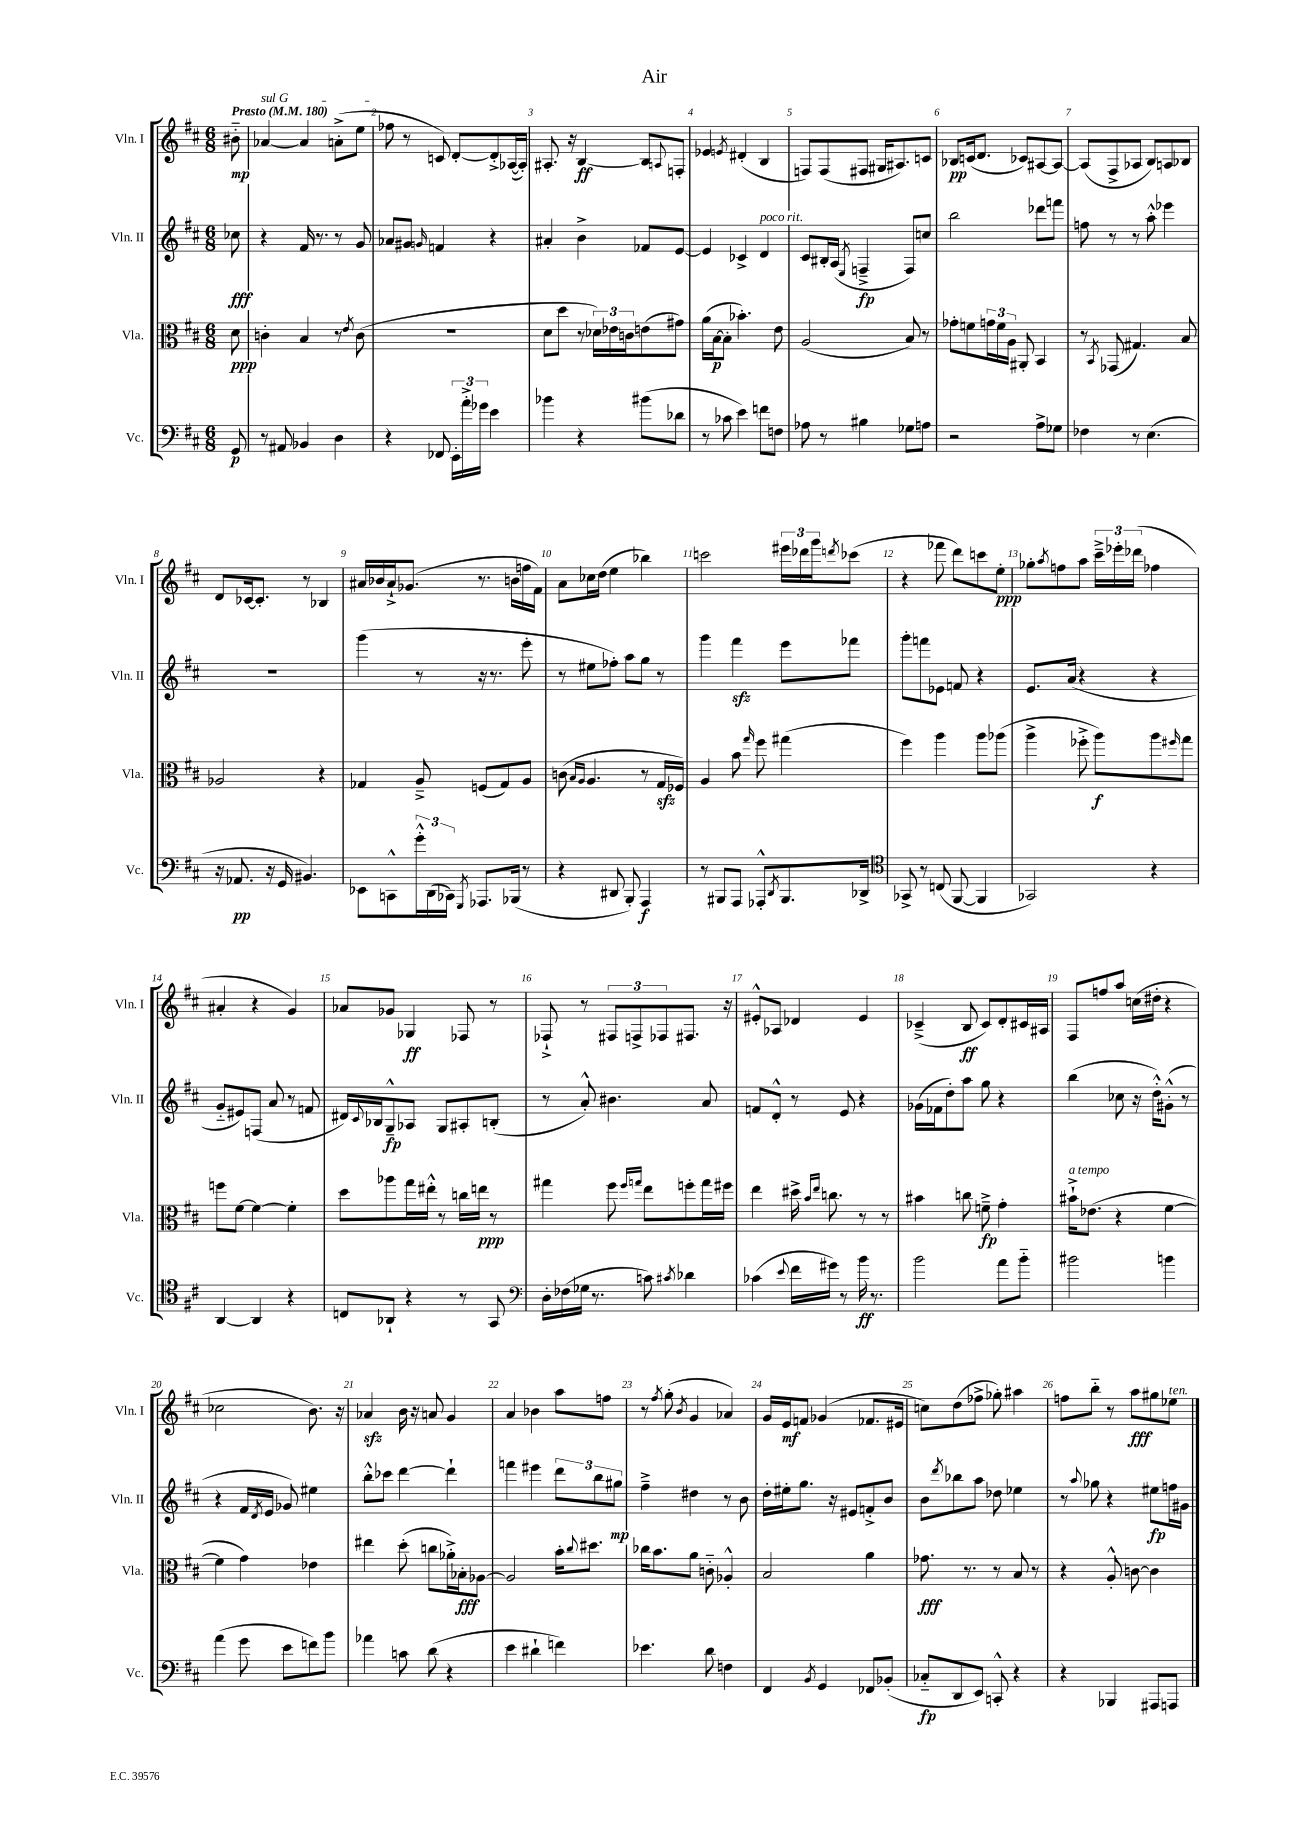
\header { title = "Air" }
<<
\new StaffGroup <<
\new Staff = "s0" \with { instrumentName = "Vln. I" shortInstrumentName = "Vln. I" } {
    \clef treble \key d \major \numericTimeSignature \time 6/8 \partial 8 \tempo "Presto" 4 = 180
    bis'8-_\mp |
    \once \override TextSpanner.bound-details.left.text = \markup { \italic "sul G" } aes'4~\startTextSpan aes'4 a'8-.->( e''8 |
    fes''8\stopTextSpan r8 c'8) d'8~-. d'8-.-> aes16~( aes16-.) |
    ais8.-. r16 b4~\ff b8 \appoggiatura { a8 } f8-. |
    ees'4 \acciaccatura { e'8 } dis'4-.( b4 |
    f8) f8( fis8 gis16 ais8.) c'8 |
    bes8\pp c'16( d'8. ces'8) ais8~ ais8~ |
    ais8( fis8-> aes8 b8) a8 bes8 |
    d'8 ces'16~ ces'8.-. r8 bes4 |
    ais'16 bes'16 ais'16-!-> ges'8.( r8. b'16 f''16 fis'16) |
    a'8 ces''16 d''16( e''4 bes''4) |
    c'''2 \tuplet 3/2 { eis'''16 des'''16 g'''16 } \acciaccatura { d'''8 } ces'''8( |
    r4 fes'''8 d'''8) c'''8 e''8-.\ppp |
    ges''8-. \acciaccatura { a''8 } f''8 a''8 \tuplet 3/2 { cis'''16---> ees'''16-. des'''16( } fes''4 |
    ais'4-. r4 g'4) |
    aes'8 ges'8 ges4\ff fes8 r8 |
    fes8-!-> r8 \tuplet 3/2 { fis8 f8-> fes8 } fis8. r16 |
    eis'8-.-^ aes8 des'4 eis'4 |
    ces'4--->( b8\ff ces'8) d'8-. cis'16 ais16 |
    fis8 f''8 a''8 c''16( dis''16-. r4 |
    ces''2 b'8.) r16 |
    aes'4\sfz b'16 r16 a'8 g'4 |
    a'4 bes'4 a''8 f''8 |
    r8 \acciaccatura { fis''8 } g''8-.( \acciaccatura { b'8 } g'4 aes'4) |
    g'16 e'16\mf f'8 ges'4( fes'8. eis'16 |
    c''8) d''8( fes''8-> ges''8-.) ais''4 |
    f''8 b''8-_ r8 a''8\fff gis''8 ees''8^\markup { \italic "ten." } \bar "|." |
}
\new Staff = "s1" \with { instrumentName = "Vln. II" shortInstrumentName = "Vln. II" } {
    \clef treble \key d \major \numericTimeSignature \time 6/8 \partial 8
    ces''8\fff |
    r4 fis'16 r8. r8 g'8 |
    aes'8 gis'8 \grace { g'16 } f'4 r4 |
    ais'4-. b'4-> fes'8 e'8~ |
    e'4 ces'4-> d'4^\markup { \italic "poco rit." } |
    cis'8 bis16-. a16( \acciaccatura { e8 } f4--->\fp f8) c''8 |
    b''2 des'''8 f'''8 |
    f''8 r8 r8 a''8-.-^ ees'''4 |
    R2. |
    g'''4( r8 r16 r8. e'''8-. |
    r8 eis''8 fes''8-.) a''8 g''8 r8 |
    g'''4 fis'''4\sfz e'''8 fes'''8 |
    g'''8-. f'''8 ees'8 f'8 r4 |
    e'8. a'16( r4 r4 |
    g'8-_ eis'8) f8( a'8 r8 f'8 |
    dis'16) \appoggiatura { cis'8 } bes16 g8---^\fp aes8 g8 ais8-. b8-.( |
    r8 a'8-.-^) bis'4. a'8 |
    f'8 d'8-.-^ r8 e'8 r4 |
    ges'16( fes'16 d''8-.) a''8 g''8 r4 |
    b''4( ces''8 r16 d''16-.-^) gis'8-.-^( r8 |
    r4 fis'16 \acciaccatura { d'8 } e'16 ges'8) eis''4 |
    b''8-.-^ ces'''8 d'''4~ d'''4-! |
    f'''4 eis'''4 \tuplet 3/2 { d'''8 b''8 gis''8\mp } |
    fis''4---> dis''4 r8 b'8 |
    d''16-. eis''16-. g''8. r16 eis'8 f'8-.-> b'8 |
    b'8 \acciaccatura { d'''8 } bes''8 a''8 des''8 ees''4 |
    r8 \appoggiatura { a''8 } ges''8 r4 eis''8\fp f''16 gis'16 \bar "|." |
}
\new Staff = "s2" \with { instrumentName = "Vla." shortInstrumentName = "Vla." } {
    \clef alto \key d \major \numericTimeSignature \time 6/8 \partial 8
    d'8\ppp |
    c'4-. b4 r8 \acciaccatura { e'8 } c'8( |
    R2. |
    d'8 d''8 r8 \tuplet 3/2 { des'16) ees'16 c'16 } e'8( gis'8) |
    a'16( b16~\p b8-. bes'4.-.) e'8 |
    a2( b8) r8 |
    ges'8-. f'8 \tuplet 3/2 { g'16 f'16 a16 } ais,8-. b,4 |
    r8 \acciaccatura { b,8 } ges,8( gis4.) b8 |
    aes2 r4 |
    ges4 a8---> f8( ges8) a8 |
    c'8( \grace { b16 a16 } a4. r8 g16\sfz fes16) |
    a4 b'8 \grace { g''16 } fis''8 gis''4( |
    fis''4) a''4 a''8 aes''8( |
    a''4-> fes''8-.-> a''8\f) a''8 \grace { fis''16 } g''8 |
    f''8 fis'8~ fis'4~ fis'4-. |
    d''8 aes''8 g''16 eis''16-.-^ r8 c''16 e''16\ppp r8 |
    gis''4 fis''8 \grace { fis''16 g''16 } e''8 f''8-. g''16 fis''16 |
    e''4 dis''16-> \grace { b'16 e''16 } c''8. r8 r8 |
    bis'4 c''8 f'8--->\fp g'4-. |
    bis'16-!->^\markup { \italic "a tempo" } ees'8.( r4 fis'4~ |
    fis'4 g'4) ees'4 |
    eis''4 d''8-.( c''8 aes'16-.->) bes16-.\fff aes8~ |
    aes2 b'16-. \appoggiatura { cis''8 } dis''8. |
    ces''16 b'8. a'8 c'8-_ aes4-.-^ |
    b2 a'4 |
    ges'8.\fff r8. r8 b8 r8 |
    r4 a8-.-^ c'8~ c'4 \bar "|." |
}
\new Staff = "s3" \with { instrumentName = "Vc." shortInstrumentName = "Vc." } {
    \clef bass \key d \major \numericTimeSignature \time 6/8 \partial 8
    g,8\p |
    r8 ais,8 bes,4 d4 |
    r4 fes,8 \tuplet 3/2 { e,16-. a'16-.-> ges'16 } e'4 |
    bes'4 r4 bis'8( des'8 |
    r8 ces'8 e'4) f'8 f8 |
    aes8 r8 bis4 ges8 a8 |
    r2 a8-> ges8 |
    fes4 r8 e4.( |
    r16 aes,8.\pp r16 g,16 bis,4.) |
    ees,8 c,8-^ \tuplet 3/2 { g'16-.-^ d,16( ces,16) } \acciaccatura { g,,8 } aes,,8. bes,,16( r8 |
    r4 dis,8 b,,8-.) a,,4\f |
    r8 bis,,8 a,,8 aes,,8-.-^ \acciaccatura { d,8 } bis,,8. des,16-> |
    \clef tenor ges,8-> r8 c8( fis,8~ fis,4 |
    ges,2) r4 |
    a,4~ a,4 r4 |
    c8 aes,8-! r4 r8 g,8 |
    \clef bass d16-. fes16( ges16 r8. c'8) \acciaccatura { cis'8 } des'4 |
    ces'4( \appoggiatura { e'8 } fis'16 gis'16) r8 b'16\ff r8. |
    b'2 a'8 b'8-_ |
    bis'2 b'4 |
    a'4( g'8 e'8 f'8) b'8 |
    aes'4 c'8 d'8( r4 |
    e'4 dis'4-! f'4) |
    ees'4. d'8 f4 |
    fis,4 \acciaccatura { b,8 } g,4 fes,8 bes,8-.( |
    ces8-_\fp d,8 e,8) c,8-.-^ r4 |
    r4 bes,,4 ais,,8 a,,8 \bar "|." |
}
>>
>>
\layout { \context { \Score \override BarNumber.break-visibility = ##(#f #t #t) barNumberVisibility = #all-bar-numbers-visible } }
